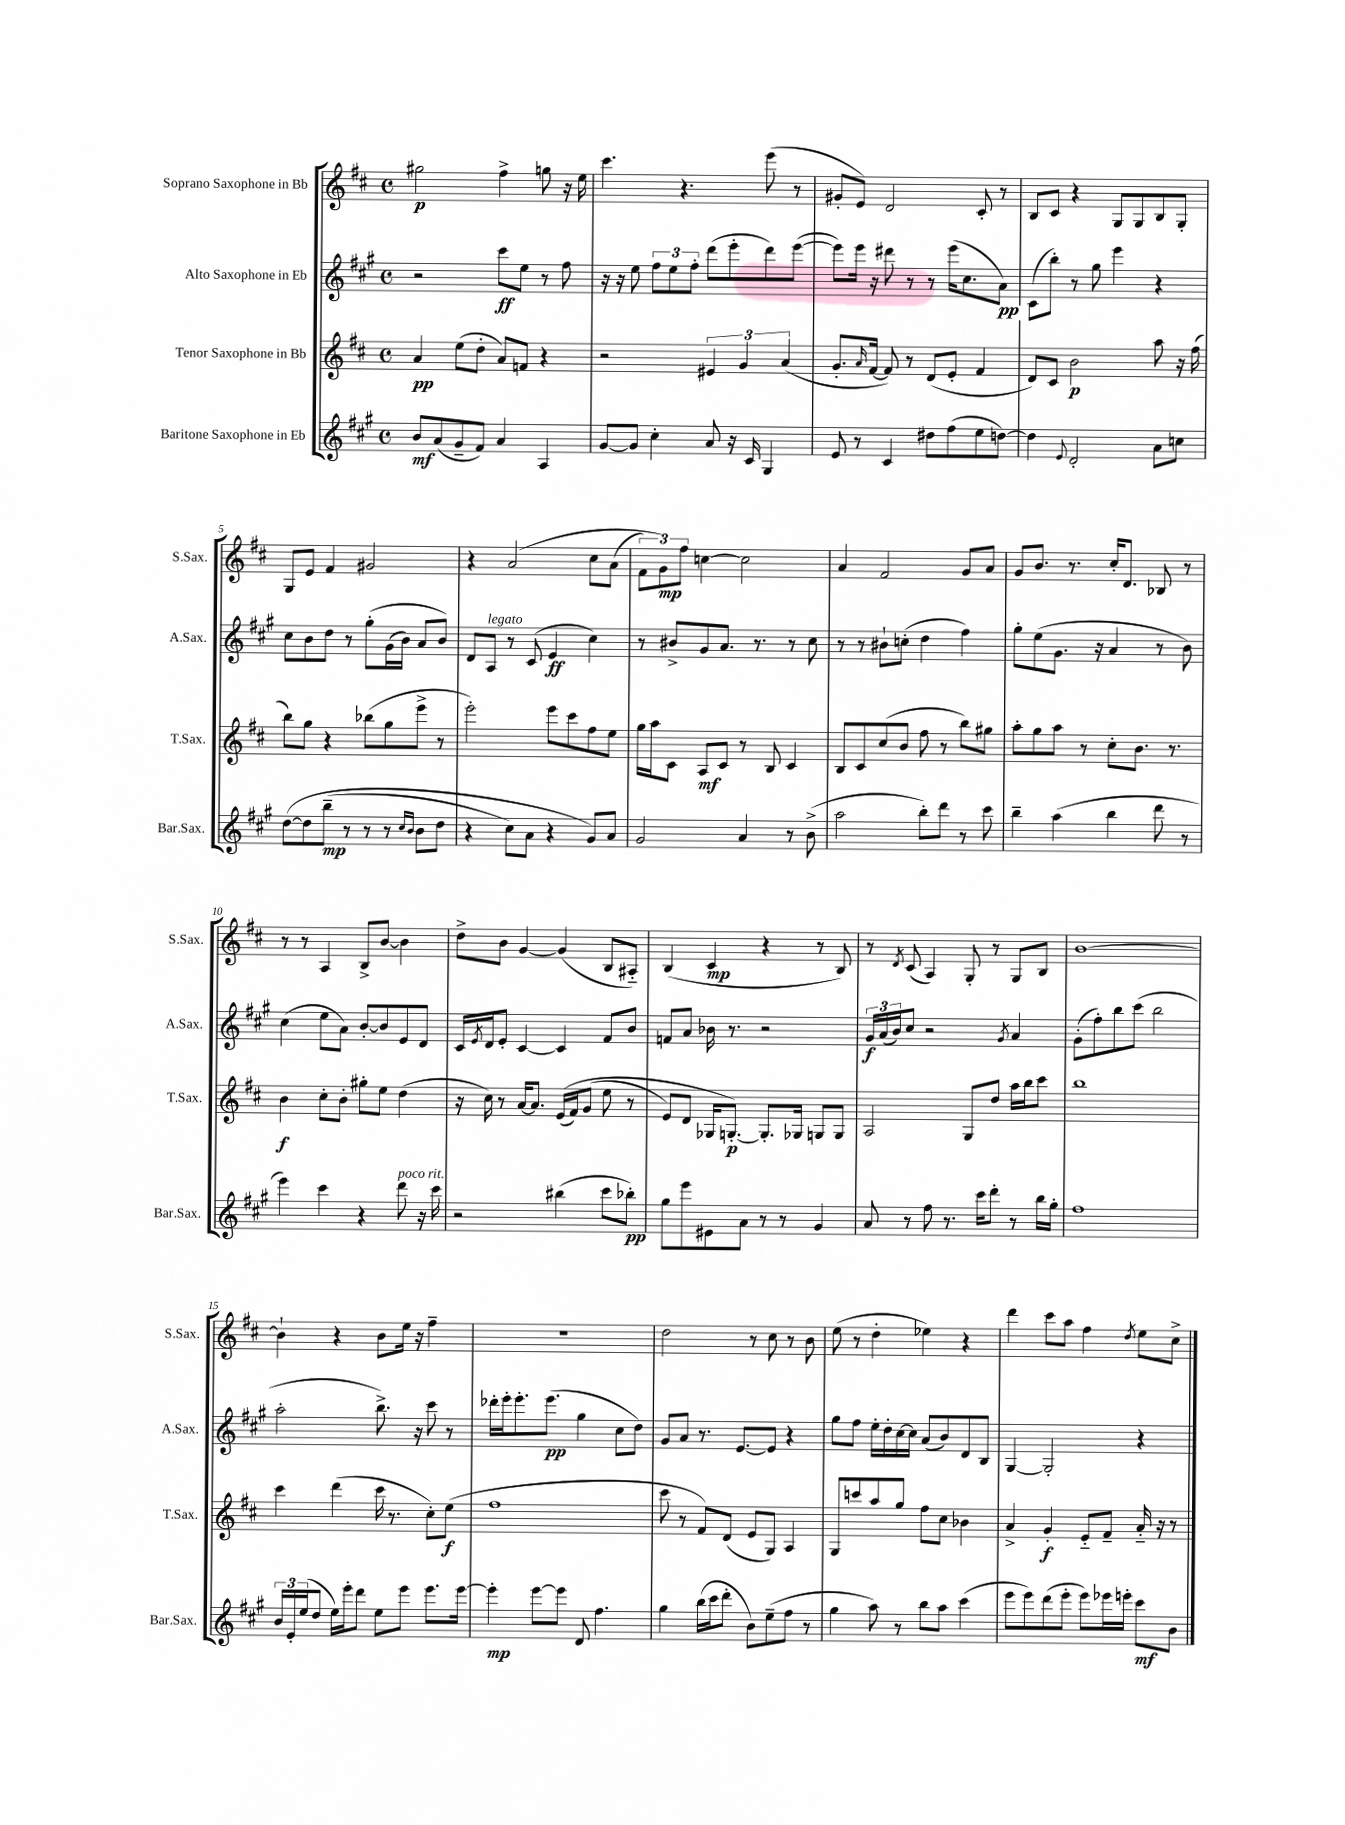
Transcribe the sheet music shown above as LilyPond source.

<<
\new StaffGroup <<
\new Staff = "s0" \with { instrumentName = "Soprano Saxophone in Bb" shortInstrumentName = "S.Sax." } {
    \clef treble \key d \major \defaultTimeSignature \time 4/4
    gis''2\p fis''4-> g''8 r16 e''16 |
    cis'''4. r4. e'''8( r8 |
    gis'8-. e'8) d'2 cis'8-. r8 |
    b8 cis'8 r4 g8 g8 b8 g8-. |
    g8 e'8 fis'4 gis'2 |
    r4 a'2\( cis''8 a'8( |
    \tuplet 3/2 { fis'8) g'8\mp\) fis''8 } c''4~ c''2 |
    a'4 fis'2 g'8 a'8 |
    g'8 b'8. r8. cis''16-. d'8. bes8 r8 |
    r8 r8 a4 b8-> b'8~ b'4 |
    d''8-> b'8 g'4~ g'4( b8 ais8-_) |
    b4( cis'4\mp r4 r8 b8) |
    r8 \acciaccatura { d'8 } cis'8( a4) g8-. r8 g8 b8 |
    b'1~ |
    b'4-! r4 b'8 e''16 r16 fis''4-- |
    R1 |
    d''2 r8 cis''8 r8 b'8 |
    e''8( r8 d''4-. ees''4) r4 |
    d'''4 cis'''8 a''8 fis''4 \acciaccatura { d''8 } e''8 cis''8-> \bar "|." |
}
\new Staff = "s1" \with { instrumentName = "Alto Saxophone in Eb" shortInstrumentName = "A.Sax." } {
    \clef treble \key a \major \defaultTimeSignature \time 4/4
    r2 cis'''8\ff e''8 r8 fis''8 |
    r16 r16 e''8 \tuplet 3/2 { fis''8 e''8 fis''8-. } d'''8( e'''8-. d'''8) e'''8~( |
    e'''8) e'''16 r16 dis'''8 r8 r8 e'''16( cis''8. a'8\pp) |
    cis'8( b''8-.) r8 gis''8 e'''4 r4 |
    cis''8 b'8 d''8 r8 gis''8-.\( gis'16( b'16) a'8 b'8\) |
    d'8 a8^\markup { \italic "legato" } r8 cis'8( e'4\ff cis''4) |
    r8 bis'8-> gis'8 a'8. r8. r8 cis''8 |
    r8 r8 bis'8-! c''8-.( d''4 fis''4) |
    gis''8-. e''8( gis'8. r16 a'4 r8 b'8) |
    cis''4( e''8 a'8) b'8~-. b'8 e'8 d'8 |
    cis'16 \acciaccatura { e'8 } d'16 e'8-. cis'4~ cis'4 fis'8 b'8 |
    f'8 a'8 bes'16 r8. r2 |
    \tuplet 3/2 { gis'16\f a'16( b'16) } cis''8 r2 \acciaccatura { gis'8 } a'4 |
    gis'8-.( fis''8-.) b''8 cis'''8( b''2 |
    a''2-. b''8.->) r16 cis'''8 r8 |
    des'''16-. e'''16-. e'''8.-. e'''8.\pp( gis''4 cis''8 d''8) |
    gis'8 a'8 r8. e'8.~ e'8 r4 |
    gis''8 fis''8 e''16-. d''16-. cis''16~ cis''16 a'8( b'8) d'8 b8 |
    gis4~ gis2-. r4 \bar "|." |
}
\new Staff = "s2" \with { instrumentName = "Tenor Saxophone in Bb" shortInstrumentName = "T.Sax." } {
    \clef treble \key d \major \defaultTimeSignature \time 4/4
    a'4\pp e''8( d''8-. a'8) f'8 r4 |
    r2 \tuplet 3/2 { eis'4 g'4 a'4( } |
    g'8.-. \grace { a'16 } fis'16~ fis'8) r8 d'8( e'8-. fis'4 |
    d'8) cis'8 b'2\p a''8 r16 fis''16( |
    b''8) g''8 r4 bes''8( g''8 e'''8-> r8 |
    e'''2-.) e'''8 cis'''8 fis''8 e''8 |
    g''16 a''16 cis'8 a8\mf cis'8 r8 b8 cis'4 |
    b8 cis'8 cis''8( b'8 fis''8 r8 b''8) gis''8 |
    a''8-. g''8 a''8 r8 cis''8-. b'8. r8. |
    b'4\f cis''8-. b'8-. gis''8-. e''8 d''4( |
    r16 cis''16) r8 a'16~ a'8. e'16(\( fis'16) g'8( e''8 r8 |
    e'8) d'8 ges16 g8.~-.\p\) g8.-. ges16 g8 g8 |
    a2 g8 d''8 a''16 b''16 cis'''8 |
    b''1 |
    cis'''4 d'''4( cis'''16 r8. cis''8-.) e''8\f( |
    fis''1 |
    cis'''8 r8 fis'8) d'8( e'8 g8) a4 |
    g8 c'''8 a''8 g''8 fis''8 cis''8 bes'4 |
    a'4-> g'4-.\f e'8-_ fis'8-- a'16-_ r16 r8 \bar "|." |
}
\new Staff = "s3" \with { instrumentName = "Baritone Saxophone in Eb" shortInstrumentName = "Bar.Sax." } {
    \clef treble \key a \major \defaultTimeSignature \time 4/4
    b'8\mf a'8( gis'8-- fis'8) a'4 a4 |
    gis'8~ gis'8 cis''4-. a'8 r16 cis'16 gis4 |
    e'8 r8 cis'4 dis''8 fis''8( e''8 d''8~) |
    d''4 \appoggiatura { e'8 } d'2-. a'8 c''8 |
    d''8~\( d''8 b''8--\mp( r8 r8 r8 \grace { cis''16 b'16 } b'8 d''8 |
    r4 cis''8) a'8 r4 gis'8\) a'8 |
    gis'2 a'4 r8 b'8->( |
    a''2 b''8-.) d'''8 r8 cis'''8 |
    b''4-- a''4( b''4 d'''8 r8 |
    e'''4) cis'''4 r4 d'''8^\markup { \italic "poco rit." } r16 cis'''16 |
    r2 bis''4( cis'''8 bes''8-.\pp) |
    gis''8 e'''8 eis'8 a'8 r8 r8 gis'4 |
    a'8 r8 fis''8 r8. cis'''16 d'''8-. r8 b''16 gis''16-. |
    fis''1 |
    \tuplet 3/2 { b'16 e'16-. e''16( } d''8 e''16) e'''16-. d'''8 e''8 e'''8 e'''8. e'''16~ |
    e'''4-.\mp e'''8~ e'''8 d'8 fis''4. |
    gis''4 b''16( cis'''16 d'''8-. b'8) e''8--( fis''8 r8 |
    gis''4 a''8) r8 b''8 a''8 cis'''4( |
    e'''8 e'''8) d'''8( e'''8-. e'''8) ees'''16 e'''16-. cis'''8\mf b'8 \bar "|." |
}
>>
>>
